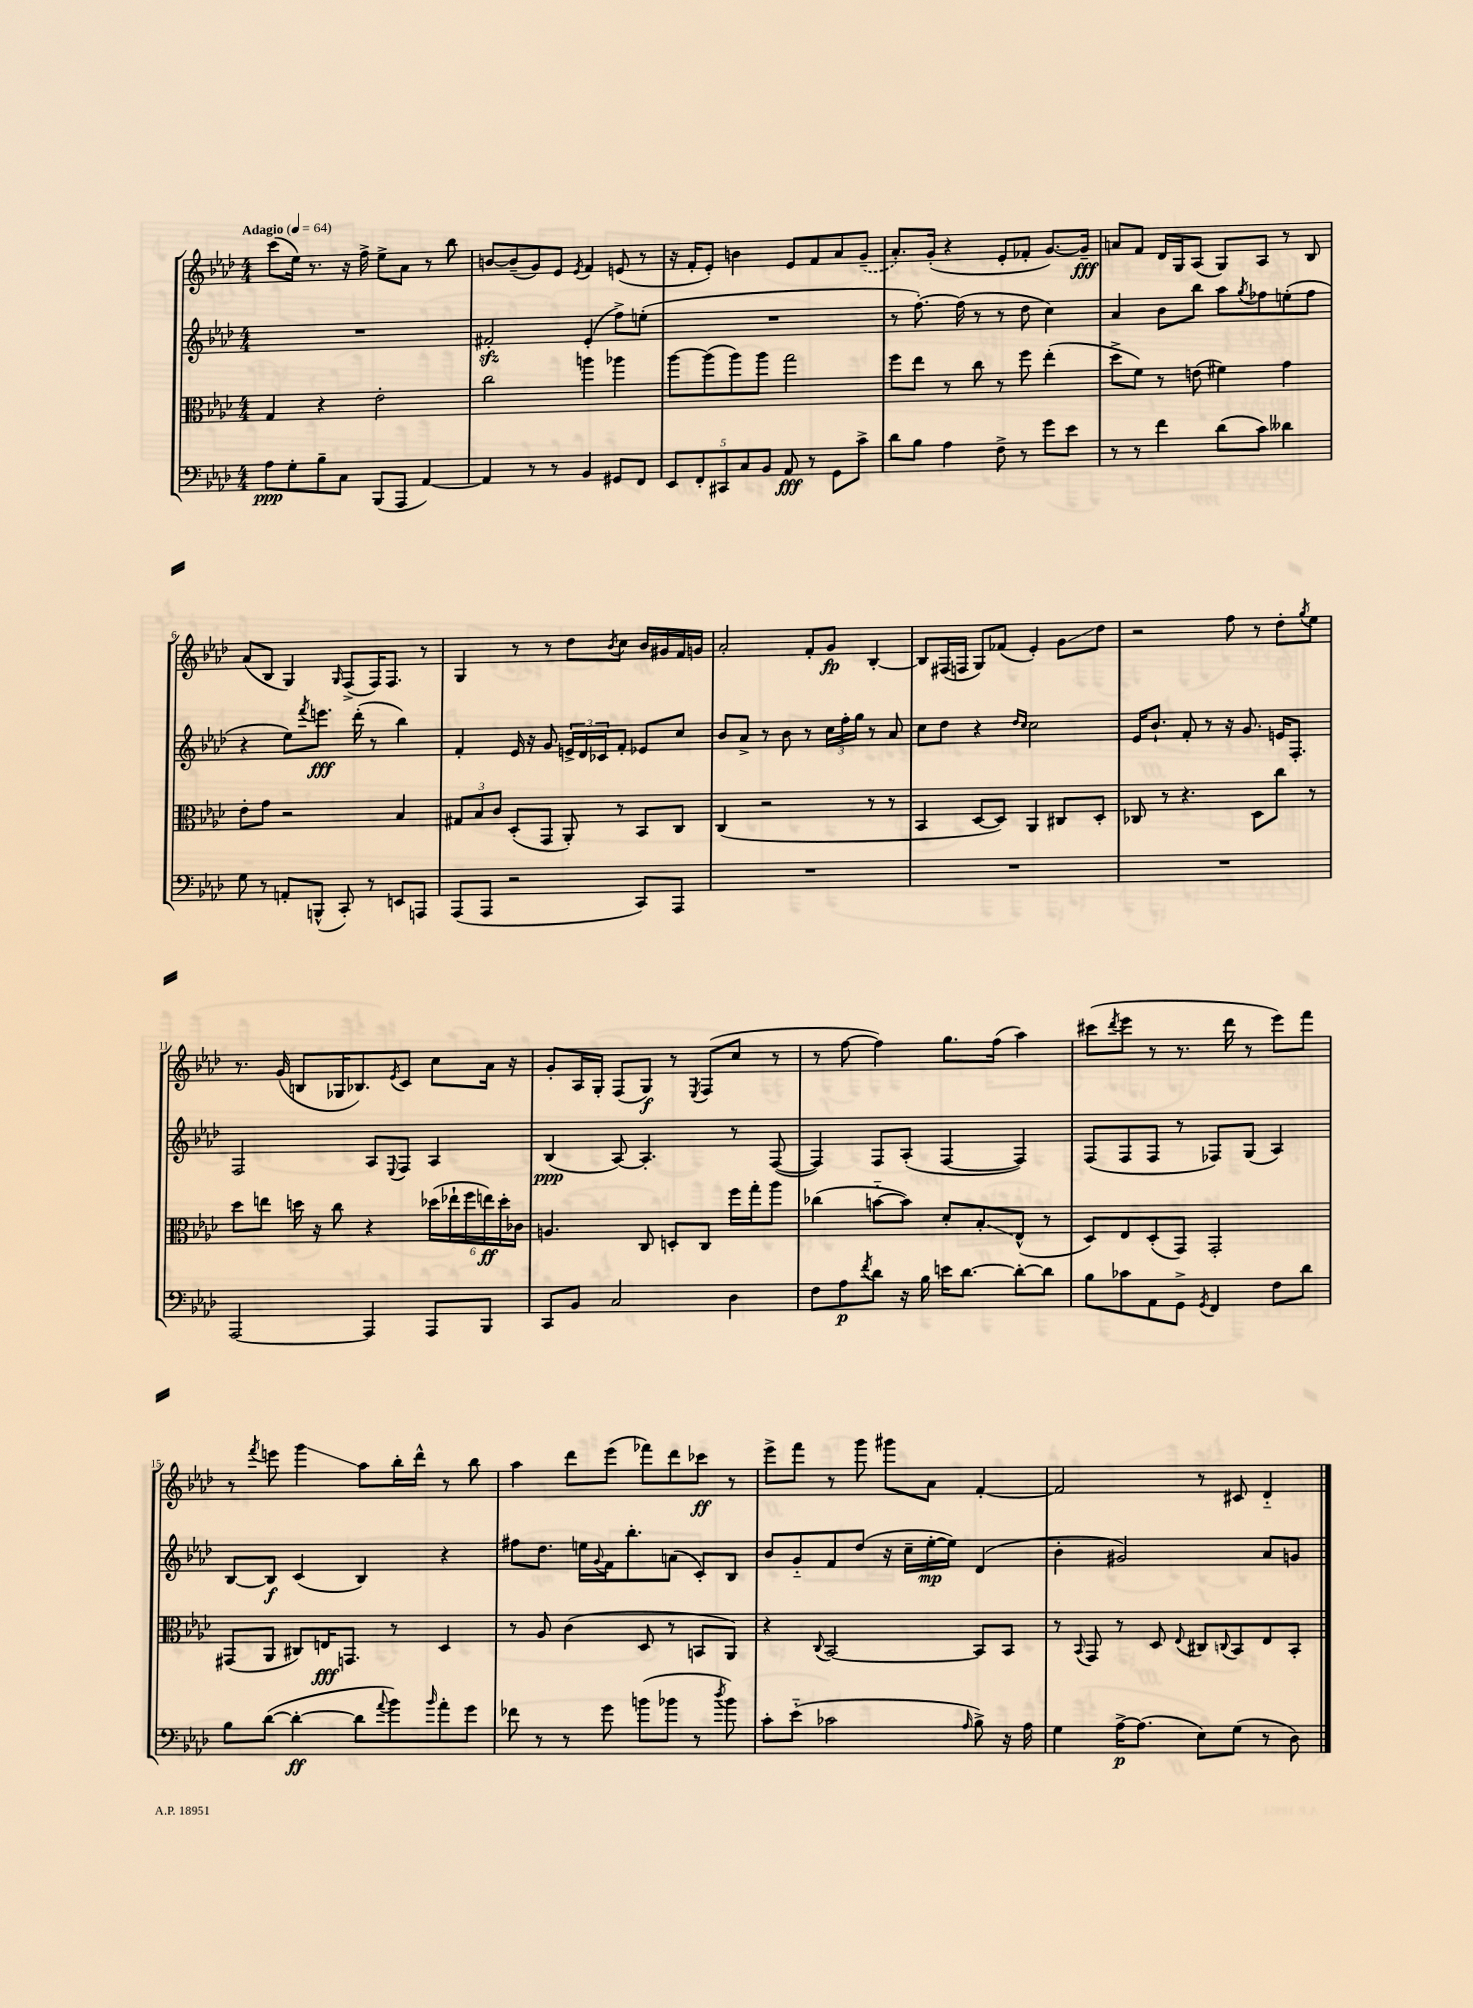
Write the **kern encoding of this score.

**kern	**kern	**kern	**kern
*staff4	*staff3	*staff2	*staff1
*clefF4	*clefC3	*clefG2	*clefG2
*k[b-e-a-d-]	*k[b-e-a-d-]	*k[b-e-a-d-]	*k[b-e-a-d-]
*M4/4	*M4/4	*M4/4	*M4/4
*MM64	*MM64	*MM64	*MM64
8A-	4G	1r	(8ccc
8G'	.	.	16ee-)
.	.	.	8.r
8B-~	4r	.	.
8C	.	.	16r
.	.	.	16ff^
(8BBB-	2e-'	.	8ee-^
8AAA-	.	.	8a-
[4AA-)	.	.	8r
.	.	.	8bb-
=	=	=	=
4AA-]	2cc	2f#'	[8b
.	.	.	(8b~]
8r	.	.	8g)
8r	.	.	8e-
.	.	.	8qe-
4BB-	4aa	(4e-'	4f
8GG#	4aa-	8ff^)	(8e
8FF	.	(8ee'	8r
=	=	=	=
10EE-	[8aa-	1r	16r
.	.	.	16f'
10FF'	.	.	.
.	(8aa-]	.	8e-')
10CC#	.	.	.
.	8aa-)	.	4b
10C	.	.	.
.	8aa-	.	.
10BB-	.	.	.
8AA-	2gg	.	8e-
8r	.	.	8f
8GG	.	.	8a-
8c^	.	.	(8g~
=	=	=	=
8d-	8ff	8r	8.a-')
8B-	8ee-	[8.ff')	.
.	.	.	(16g'
4A-	8r	.	4r
.	.	(16ff]	.
.	8cc	8r	.
8F^	8r	8r	8e-'
8r	8ff	8dd-	8f-'
8g	(4ee-'	4cc)	[8.g)
8e-	.	.	.
.	.	.	16g~]
=	=	=	=
8r	8dd-^	4a-	8a
8r	8f)	.	8f
4f	8r	8b-	16d-
.	.	.	16G
.	(8e	8bb-	(8A-
(8d-	4f#)	8aa-	8G)
.	.	8qgg	.
8c)	.	8ff-	8A-
4d--	4g	(8ee'	8r
.	.	8ff-	8B-
=	=	=	=
8G	8e-'	4r	(8a-
8r	8g	.	8B-
8AA'	2r	8ee-)	4G)
.	.	8qfff	.
(8BBB^^	.	8.eee	.
.	.	.	16qqG
8CC')	.	.	(8F^
.	.	(16ddd-'	.
8r	.	8r	16F)
.	.	.	8.F
8EE	4B-	4bb-)	.
8AAA	.	.	8r
=	=	=	=
(8AAA-	12G#	4f'	4G
.	12B-	.	.
8AAA-	.	.	.
.	12c	.	.
2r	(8D-'	16e-	8r
.	.	16r	.
.	8GG	8g	8r
.	8AA-')	24e^	8dd-
.	.	24d-	.
.	.	24c-	.
.	.	.	8qb-
.	8r	8f'	8cc
8CC)	8BB-	8e-	16b-
.	.	.	16g#
8AAA-	8C	8cc	16f
.	.	.	16g
=	=	=	=
1r	(4C	8b-	2a-'
.	.	8a-^	.
.	2r	8r	.
.	.	8b-	.
.	.	8r	8f'
.	.	24cc	8g
.	.	24ff'	.
.	.	24gg	.
.	8r	8r	[4B-'
.	8r	8a-	.
=	=	=	=
1r	4BB-	8cc	8B-]
.	.	8dd-	(16F#
.	.	.	16F
.	[8D-	4r	8G)
.	8D-])	.	(8f-
.	.	16qqdd-	.
.	.	16qqcc	.
.	4AA-	2cc	4e-')
.	8C#	.	8g
.	8D-'	.	8dd-
=	=	=	=
1r	8C-	16e-	2r
.	.	8.b-`	.
.	8r	.	.
.	4.r	8f'	.
.	.	8r	.
.	.	16r	8ff
.	.	8.g	.
.	8D-	.	8r
.	8cc	16e	8dd-'
.	.	8.F'	.
.	.	.	8qgg
.	8r	.	8ee-
=	=	=	=
[2AAA-	8dd-	2F	8.r
.	8ee	.	.
.	.	.	(16g
.	16dd	.	8B
.	16r	.	.
.	8cc	.	16G-
.	.	.	8.B-)
4AAA-]	4r	8A-	.
.	.	8qqE-	8qe-
.	.	8F	8c
8AAA-	(24dd-	4A-	8cc
.	24ee-`	.	.
.	24ff	.	.
8BBB-	24ee)	.	16a-
.	24dd-'	.	.
.	.	.	16r
.	24c-	.	.
=	=	=	=
8CC	4.A	(4B-	8g'
8BB-	.	.	16A-
.	.	.	16G'
2C	.	[8A-)	(8F
.	8C	4.A-']	8G)
.	8D'	.	8r
.	.	.	8qE-
.	8C	.	(8F
4D-	16ff	8r	8cc
.	16gg'	.	.
.	8aa-	([8F	8r
=	=	=	=
8F	(4cc-	4F])	8r
8A-	.	.	[8ff
8qf	.	.	.
8d-	[8b'~	8F	4ff])
16r	8b])	(8A-'	.
16B-	.	.	.
16e	8d-'	[4F	8.gg
[8.d-	.	.	.
.	8B-'	.	.
.	.	.	(16ff
8d-'_	(8E-^^	4F])	4aa-)
8d-]	8r	.	.
=	=	=	=
8B-	8D-)	(8F	(8ccc#
.	.	.	8qddd-
8c-	8E-	8F	8eee-
8AA-	(8D-'	8F	8r
8GG^	8GG)	8r	8.r
8qGG	.	.	.
4FF	2GG'	8F-)	.
.	.	.	16ddd-
.	.	(8G	8r
8F	.	4A-)	8eee-)
8d-	.	.	8fff
=	=	=	=
8B-	(8GG#	[8B-	8r
.	.	.	8qfff
([8d-	8AA-	8B-]	8eee
4d-'_	8C#)	(4c	4ggg
.	16E	.	.
.	8.GG	.	.
8d-]	.	4B-)	8aa-
8qqa-	.	.	.
8b-)	8r	.	16bb-'
.	.	.	16ddd-^^
16qqb-	.	.	.
8a-'	4D-	4r	8r
8g	.	.	8bb-
=	=	=	=
8f-	8r	8ff#	4aa-
8r	8A-	8.dd-	.
8r	(4c	.	8ddd-
.	.	16ee	.
.	.	8qqg	.
8g	.	16f	(8eee-
.	.	8.bb-'	.
(8b	8D-	.	8fff-)
8b-	8r	(8a	8ddd-
8r	8BB	8c')	8ccc-
8qdd-	.	.	.
8b-)	8AA-)	8B-	8r
=	=	=	=
8c'	4r	8b-	8eee-^
(8e-'~	.	8g'~	8fff
.	8qqC	.	.
2c-	[2BB-	8f	8r
.	.	(8dd-	8ggg
.	.	16r	8ggg#
.	.	16cc~	.
.	.	[16ee-'	8a-
.	.	16ee-])	.
16qqA-	.	.	.
8B-^)	8BB-]	(4d-	[4f'
16r	8BB-	.	.
16A-	.	.	.
=	=	=	=
4G	8r	4b-'	2f]
.	8qqBB-	.	.
.	8GG	.	.
[16A-^	8r	2g#)	.
(8.A-]	.	.	.
.	8D-	.	.
.	8qqE-	.	.
8E-)	8C#	.	8r
.	8qqC	.	.
(8G	8BB-	.	8c#
8r	8E-	8a-	4d-'~
8D-)	8BB-'	8g	.
==	==	==	==
*-	*-	*-	*-
